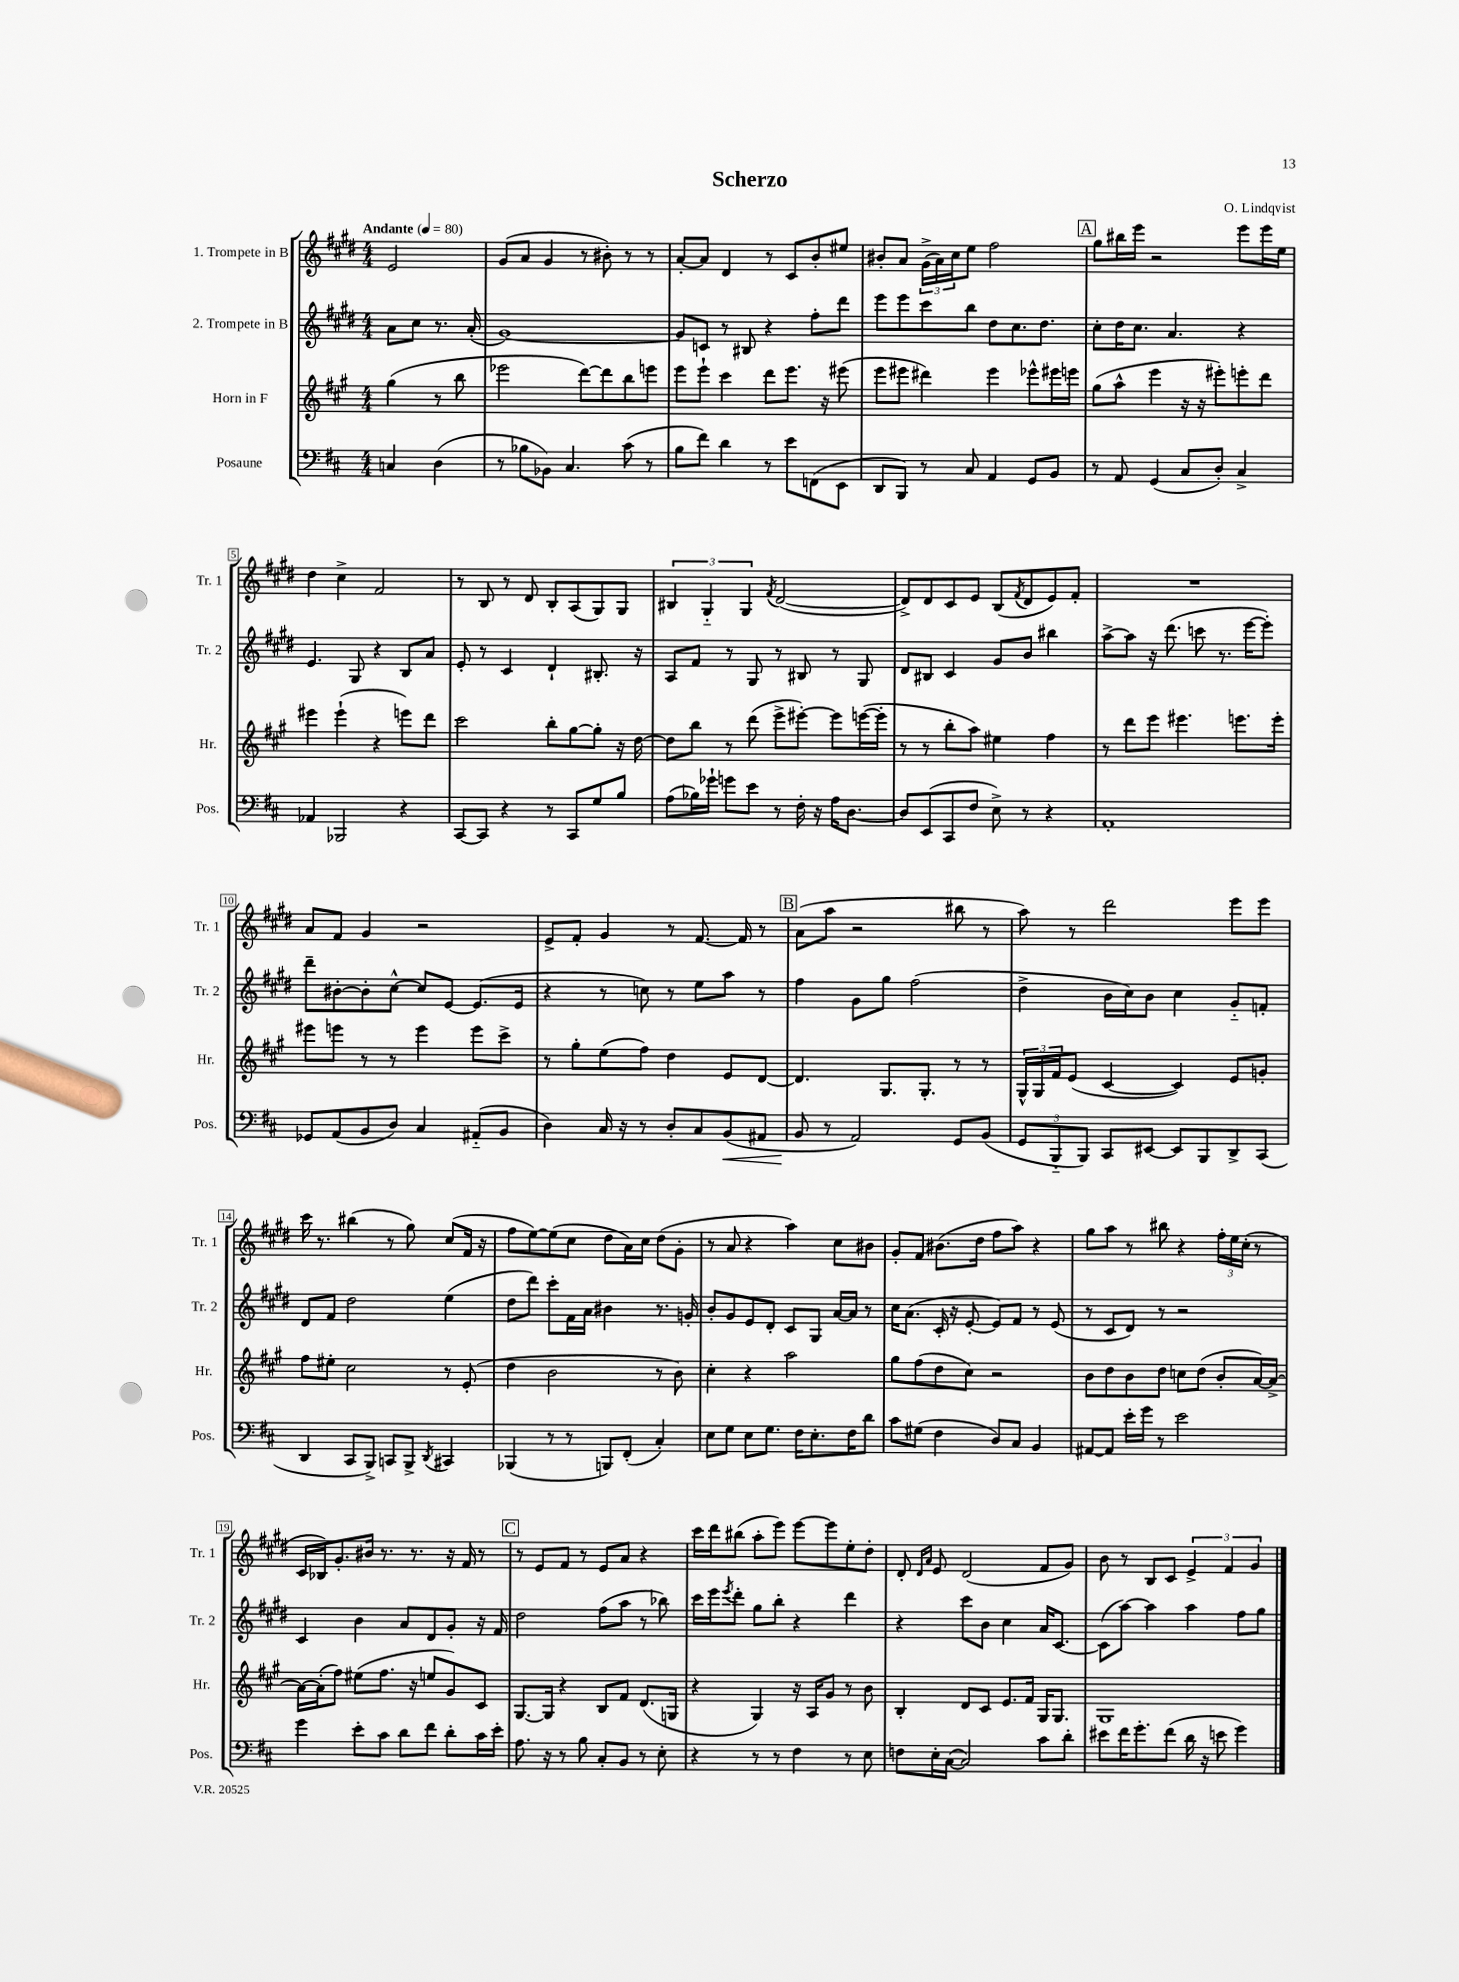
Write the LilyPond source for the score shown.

\header { title = "Scherzo" composer = "O. Lindqvist" }
<<
\new StaffGroup <<
\new Staff = "s0" \with { instrumentName = "1. Trompete in B" shortInstrumentName = "Tr. 1" } {
    \clef treble \key e \major \numericTimeSignature \time 4/4 \partial 2 \tempo "Andante" 4 = 80
    e'2 |
    gis'8( a'8 gis'4 r8 bis'8-.) r8 r8 |
    a'8~-. a'8 dis'4 r8 cis'8 b'8-. eis''8 |
    bis'8-. a'8 \tuplet 3/2 { gis'16->( a'16) cis''16 } e''8 fis''2 |
    \mark \markup { \box "A" } gis''8 bis''16 e'''16 r2 e'''8 e'''16 e''16 |
    dis''4 cis''4-> fis'2 |
    r8 b8 r8 dis'8 b8-. a8( gis8) gis8 |
    \tuplet 3/2 { bis4 gis4-_ gis4 } \acciaccatura { fis'8 } dis'2~( |
    dis'8->) dis'8 cis'8 e'8 b8( \acciaccatura { fis'8 } dis'8 e'8) fis'8-. |
    R1 |
    a'8 fis'8 gis'4 r2 |
    e'8-> fis'8-. gis'4 r8 fis'8.~ fis'16 r8 |
    \mark \markup { \box "B" } a'8( a''8 r2 bis''8 r8 |
    a''8) r8 dis'''2 e'''8 e'''8 |
    cis'''16 r8. bis''4( r8 gis''8) cis''8( fis'16 r16 |
    fis''8 e''8~) e''8( cis''8 dis''8 a'16) cis''16 dis''8( gis'8-. |
    r8 a'8 r4 a''4) cis''8 bis'8 |
    gis'8-. fis'8 bis'8.( dis''16 fis''8 a''8) r4 |
    gis''8 a''8 r8 bis''8 r4 \tuplet 3/2 { fis''16-. e''16 cis''16-.( } r8 |
    cis'16 bes16) gis'8.-. bis'16 r8. r8. r16 fis'16 r8 |
    \mark \markup { \box "C" } r8 e'8 fis'8 r8 e'8 a'8 r4 |
    cis'''16 dis'''16 bis''8( a''8-. e'''8) e'''8~ e'''8 e''8-. dis''8-. |
    dis'8-. \grace { dis'16 a'16 } e'8 dis'2( fis'8 gis'8) |
    b'8 r8 b8 cis'8 \tuplet 3/2 { e'4-> fis'4 gis'4 } \bar "|." |
}
\new Staff = "s1" \with { instrumentName = "2. Trompete in B" shortInstrumentName = "Tr. 2" } {
    \clef treble \key e \major \numericTimeSignature \time 4/4 \partial 2
    a'8 cis''8 r8. a'16-.( |
    gis'1~) |
    gis'8 c'8 r8 bis8 r4 fis''8-. dis'''8 |
    e'''8 e'''8 cis'''8 b''8 dis''8 cis''8. dis''8. |
    \mark \markup { \box "A" } cis''8-. dis''16 cis''8. a'4. r4 |
    e'4. gis8 r4 b8 a'8 |
    e'8-. r8 cis'4 dis'4-! bis8.-. r16 |
    a8 fis'8 r8 gis8 r8 bis8 r8 gis8 |
    dis'8 bis8 cis'4 gis'8 b'8 bis''4 |
    a''8~-> a''8 r16 dis'''8.( c'''8 r8. e'''16~ e'''8-.) |
    dis'''8-- bis'8~-. bis'8-. cis''8~-^ cis''8 e'8~ e'8.( e'16 |
    r4 r8 c''8) r8 e''8 a''8 r8 |
    \mark \markup { \box "B" } fis''4 gis'8 gis''8 fis''2( |
    dis''4-> b'16 cis''16) b'8 cis''4 gis'8-_ f'8-. |
    dis'8 fis'8 dis''2 e''4( |
    dis''8 dis'''8) cis'''8-. fis'16 a'16 bis'4 r8. g'16-. |
    b'8-. gis'8 e'8 dis'8-. cis'8 gis8 a'16~ a'16 r8 |
    cis''16 a'8.( cis'16-. r16 e'8~-. e'8) fis'8 r8 e'8( |
    r8 cis'8 dis'8) r8 r2 |
    cis'4 b'4 a'8 dis'8 gis'8-. r16 fis'16 |
    \mark \markup { \box "C" } dis''2 fis''8( a''8 r8 bes''8) |
    cis'''16 e'''16 \acciaccatura { e'''8 } dis'''8-. gis''8 b''8-. r4 dis'''4 |
    r4 cis'''8 b'8 cis''4 a'16 cis'8.~ |
    cis'8( a''8~) a''4 a''4 fis''8 gis''8 \bar "|." |
}
\new Staff = "s2" \with { instrumentName = "Horn in F" shortInstrumentName = "Hr." } {
    \clef treble \key a \major \numericTimeSignature \time 4/4 \partial 2
    gis''4( r8 b''8 |
    ees'''2 d'''8~) d'''8 b''8 e'''8 |
    e'''8 e'''8-! cis'''4 d'''8 e'''8. r16 eis'''8( |
    e'''8 eis'''8 dis'''4) eis'''4 ees'''8-^ eis'''16 e'''16 |
    \mark \markup { \box "A" } gis''8( a''8-^ e'''4 r16 r16 eis'''8-.) e'''8-. d'''8 |
    eis'''4 eis'''4-!( r4 e'''8) d'''8 |
    cis'''2 b''8-. gis''8~ gis''8-. r16 d''16~ |
    d''8 b''8 r8 d'''8( e'''8-> eis'''8~-.) eis'''8 e'''16~( e'''16-. |
    r8 r8 b''8-. a''8) eis''4 fis''4 |
    r8 d'''8 e'''8 eis'''4. e'''8. e'''16-. |
    eis'''8 e'''8 r8 r8 e'''4 e'''8 cis'''8-> |
    r8 gis''8-. e''8( fis''8) d''4 e'8 d'8~ |
    \mark \markup { \box "B" } d'4. gis8. gis8.-. r8 r8 |
    \tuplet 3/2 { gis16-^ gis16 fis'16 } e'8( cis'4~ cis'4) e'8 g'8-. |
    fis''8 eis''8-. cis''2 r8 e'8-.( |
    d''4 b'2 r8 b'8) |
    cis''4-. r4 a''2 |
    gis''8 fis''8( d''8 cis''8) r2 |
    b'8 d''8 b'8 d''8 c''8 d''8( b'8-. a'16~) a'16~-> |
    a'16~ a'16-.( fis''8) eis''8( fis''8. r16 e''8 gis'8) cis'8 |
    \mark \markup { \box "C" } gis8.~ gis16 r4 b8 fis'8 d'8.( g16 |
    r4 gis4) r16 a16 gis'8 r8 b'8 |
    b4-. d'8 cis'8 e'8. fis'16 gis16 gis8. |
    gis1 \bar "|." |
}
\new Staff = "s3" \with { instrumentName = "Posaune" shortInstrumentName = "Pos." } {
    \clef bass \key d \major \numericTimeSignature \time 4/4 \partial 2
    c4 d4( |
    r8 bes8 bes,8) cis4. cis'8( r8 |
    b8 fis'8) d'4 r8 e'8 f,8( e,8 |
    d,8 b,,8) r8 cis8 a,4 g,8 b,8 |
    \mark \markup { \box "A" } r8 a,8 g,4( cis8 d8-.) cis4-> |
    aes,4 bes,,2 r4 |
    cis,8~ cis,8 r4 r8 cis,8 g8 b8 |
    a8( bes16) ges'16-! g'8 e'8 r8 fis16-. r16 a16 d8.~ |
    d8 e,8( cis,8 fis8 e8->) r8 r4 |
    a,1-. |
    ges,8 a,8( b,8 d8) cis4 ais,8-_( b,8 |
    d4) cis16 r16 r8 d8-. cis8 b,8\<( ais,8 |
    \mark \markup { \box "B" } b,8\! r8 a,2) g,8 b,8( |
    \tuplet 3/2 { g,8 b,,8-_ b,,8) } cis,8 eis,8~ eis,8 b,,8 d,8-> cis,8( |
    d,4 cis,8 b,,8->) c,8 b,,8-> \acciaccatura { d,8 } cis,4 |
    bes,,4( r8 r8 b,,8) fis,8-.( cis4-.) |
    e8 g8 e8 g8. fis16 e8.-. fis16 d'8 |
    cis'8 gis8( fis4 d8) cis8 b,4 |
    ais,8~ ais,8 e'16-. g'16 r8 e'2 |
    g'4 e'8-. cis'8 d'8 fis'8 d'8-. cis'16 e'16-. |
    \mark \markup { \box "C" } a8. r16 r8 b8 cis8-. b,8 r8 e8-. |
    r4 r8 r8 fis4 r8 e8 |
    f8 e16-. cis16~( cis2) cis'8 d'8-. |
    eis'8 fis'16 g'8.-. fis'8( d'16 r16 e'8 g'4) \bar "|." |
}
>>
>>
\layout { \context { \Score \override BarNumber.stencil = #(make-stencil-boxer 0.1 0.3 ly:text-interface::print) } }
